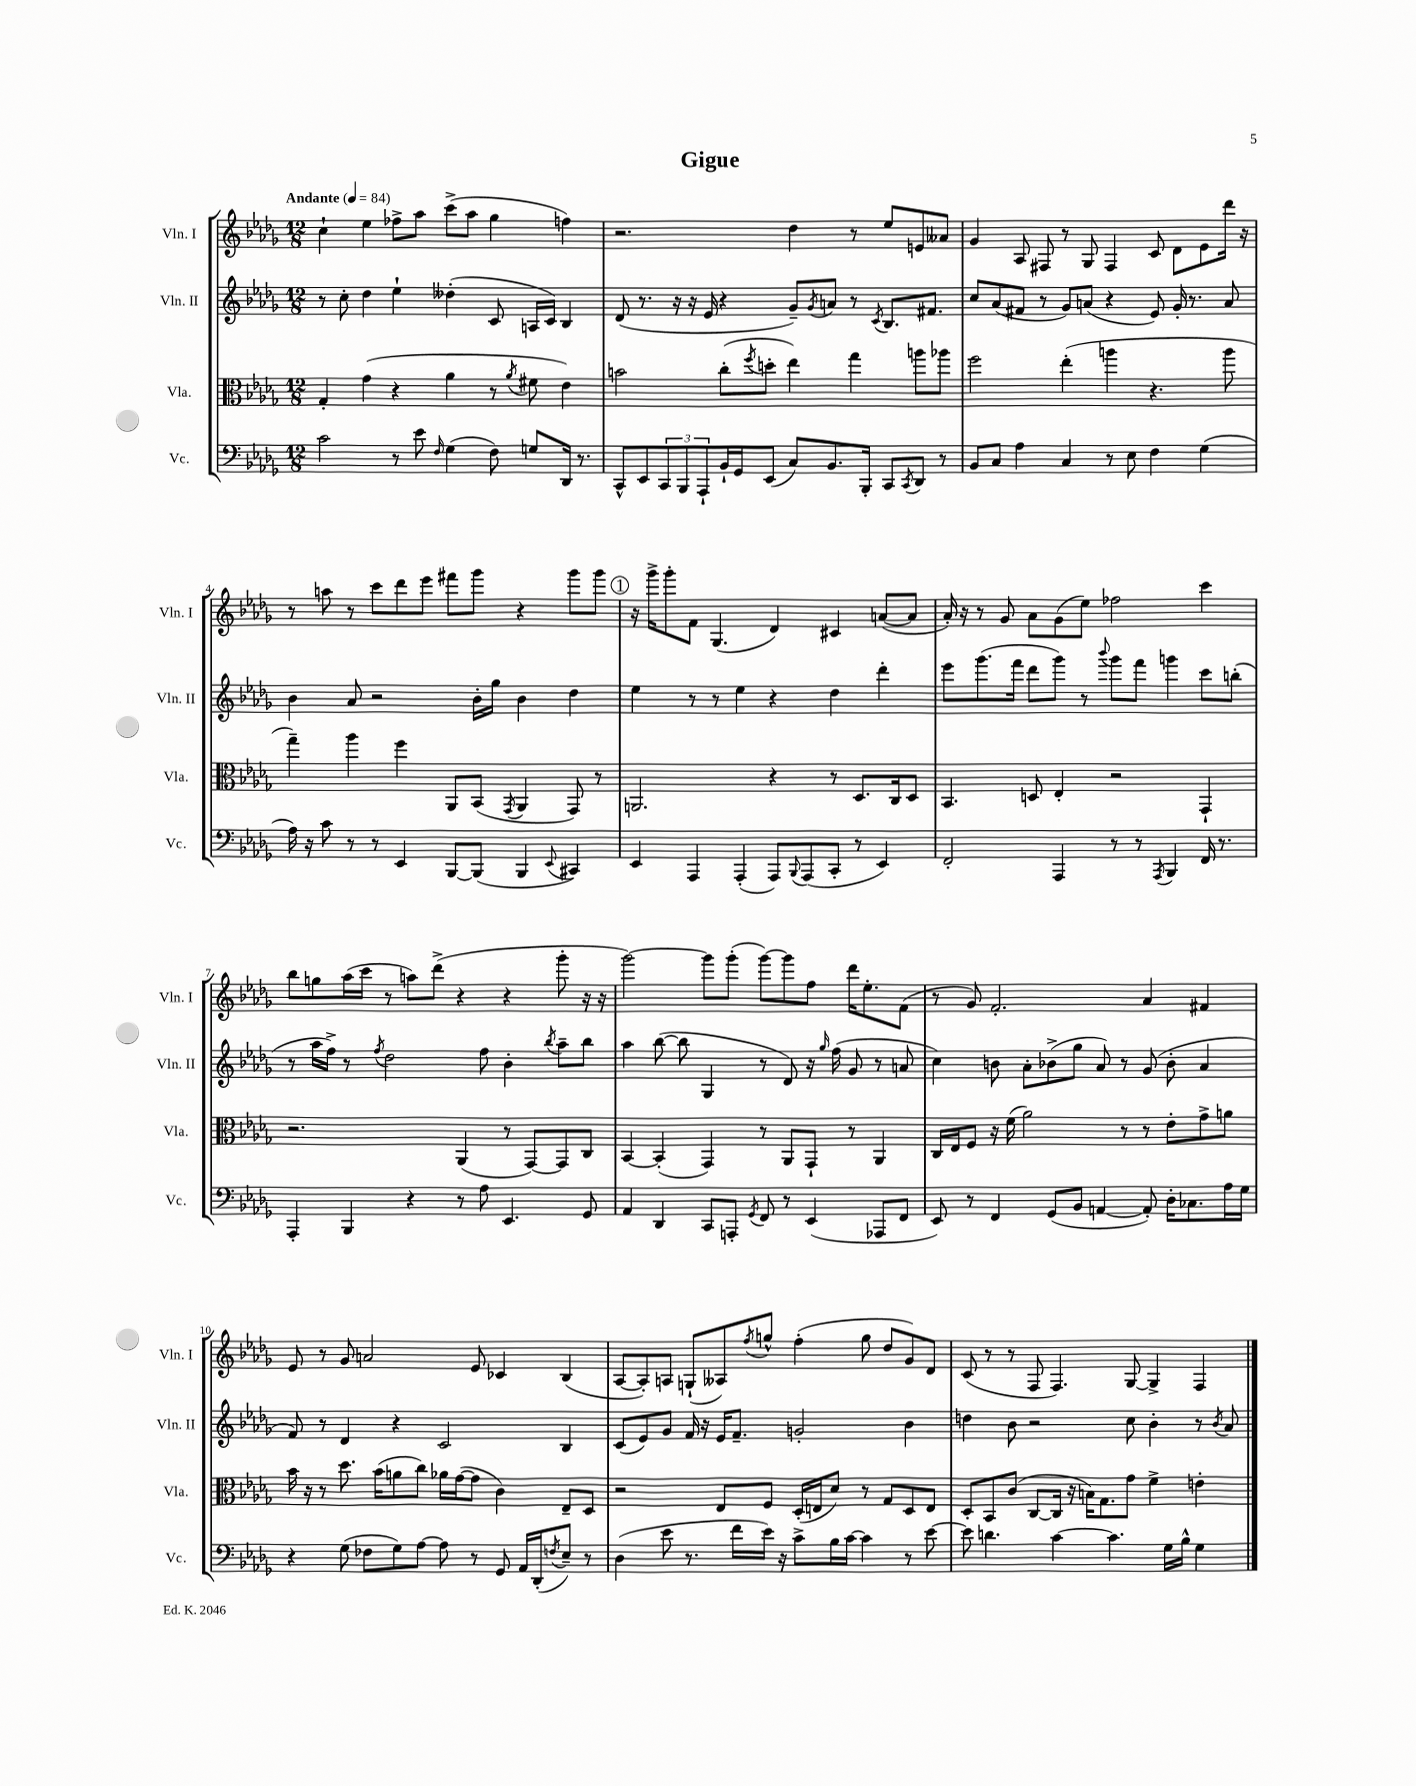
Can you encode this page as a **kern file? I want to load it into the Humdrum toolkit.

**kern	**kern	**kern	**kern
*staff4	*staff3	*staff2	*staff1
*clefF4	*clefC3	*clefG2	*clefG2
*k[b-e-a-d-g-]	*k[b-e-a-d-g-]	*k[b-e-a-d-g-]	*k[b-e-a-d-g-]
*M12/8	*M12/8	*M12/8	*M12/8
*MM84	*MM84	*MM84	*MM84
2c	4G-'	8r	4cc`
.	.	8cc'	.
.	(4g-	4dd-	4ee-
8r	4r	4ee-`	8ff-^
8e-	.	.	8aa-
16qqF	.	.	.
(4G-	4a-	(4dd--'	(8ccc^
.	.	.	8aa-
8F)	8r	8c	4gg-
.	8qa-	.	.
8G	8f#	16A	.
.	.	16c)	.
16DD-	4e-)	4B-	4ff)
8.r	.	.	.
=	=	=	=
8CC^^	2b	(8d-	2.r
8EE-	.	8.r	.
12CC	.	.	.
.	.	16r	.
12BBB-	.	.	.
.	.	16r	.
12AAA-`	.	.	.
.	.	16e-	.
16BB-`	(8cc'	4r	.
16GG-	.	.	.
.	8qff	.	.
(8EE-	8dd'	.	.
8C)	4ee-)	8g-~)	4dd-
.	.	8qg-	.
8.BB-	.	8a	.
.	4gg-	8r	8r
16BBB-'	.	.	.
.	.	8qc	.
8CC	.	8.B-	8ee-
8qCC	.	.	.
8DD-	8aa	.	8e
.	.	8.f#	.
8r	8aa-	.	8a--
=	=	=	=
8BB-	2ff	8cc	4g-
8C	.	(8a-	.
4A-	.	8f#	8A-
.	.	8r	8F#
4C	(4ee-'	8g-)	8r
.	.	(8a	8G-
8r	4aa	4r	4F#
8E-	.	.	.
4F	4.r	8e-)	8c
.	.	16g-'	8d-
.	.	8.r	.
(4G-	.	.	8e-
.	8aa	8a	16ddd-
.	.	.	16r
=	=	=	=
16A-)	4gg-~)	4b-	8r
16r	.	.	.
8c	.	.	8aa
8r	4aa-	8a-	8r
8r	.	2r	8ccc
4EE-	4ff	.	8ddd-
.	.	.	8eee-
[8BBB-	8AA-	.	8fff#
(8BBB-]	(8BB-	16b-'	8ggg-
.	.	16gg-	.
.	8qGG-	.	.
4BBB-	4AA-	4b-	4r
8qqEE-	.	.	.
4CC#)	8GG-)	4dd-	8ggg-
.	8r	.	8ggg-
=	=	=	=
4EE-	2.AA	4ee-	16r
.	.	.	16ggg-^
.	.	.	8ggg-'
4AAA-	.	8r	8f
.	.	8r	(4.G-
(4AAA-'	.	4ee-	.
8AAA-)	4r	4r	4d-)
8qqBBB-	.	.	.
(8AAA-	.	.	.
8CC'	8r	4dd-	4c#
8r	8.D-	.	.
4EE-)	.	4ddd-'	([8a
.	16C	.	.
.	8D-	.	8a]
=	=	=	=
2FF'	4.BB-	8eee-	16a-')
.	.	.	16r
.	.	(8.ggg-	8r
.	.	.	8g-
.	.	16fff	.
.	8D	8ddd-	8a-
4AAA-	4E-'	8ggg-)	(8g-
.	.	8r	8ee-)
.	.	8qqbbb-	.
8r	2r	8ggg-	2ff-
8r	.	8fff	.
8qAAA-	.	.	.
4BBB-	.	4ggg	.
16FF	4GG-`	8ccc	4ccc
8.r	.	.	.
.	.	(8bb'	.
=	=	=	=
4AAA-'	2.r	8r	8bb-
.	.	16aa-	8gg
.	.	16ff^)	.
4BBB-	.	8r	(16aa-
.	.	.	16ccc
.	.	8qff	.
.	.	2dd-	8r
4r	.	.	8aa)
.	.	.	(8ddd-^
8r	(4AA-	.	4r
8A-	.	8ff	.
4.EE-	8r	4b-'	4r
.	[8GG-)	.	.
.	.	8qbb-	.
.	8GG-]	8aa-~	8ggg-'
8GG-	8C	8bb-	16r
.	.	.	16r
=	=	=	=
4AA-	[4BB-	4aa-	[2ggg-)
4DD-	(4BB-']	([8bb-	.
.	.	8bb-]	.
8CC	4GG-)	4G-	8ggg-]
8AAA'	.	.	(8ggg-'
8qGG-	.	.	.
8FF	8r	8r	[8ggg-)
8r	8AA-	8d-)	8ggg-]
(4EE-	8GG-`	16r	8ff
.	.	16qqgg-	.
.	.	(16ff	.
.	8r	8g-	16ddd-
.	.	.	8.ee-'
8AAA-	4AA-	8r	.
8FF	.	8a	(8f
=	=	=	=
8EE-)	16C	4cc)	8r
.	16E-	.	.
8r	8F	.	8g-)
4FF	16r	8b	2.f'
.	(16f	.	.
.	2a-)	8a-'	.
(8GG-	.	(8b-^	.
8BB-	.	8gg-	.
[4AA	.	8a-)	.
.	8r	8r	.
8AA'])	8r	(8g-	4a-
16D-'	8e-'	8b-'	.
8.C-	.	.	.
.	8g-^	4a-	4f#
16A-	8a	.	.
16G-	.	.	.
=	=	=	=
4r	16b-	8f)	8e-
.	16r	.	.
.	8r	8r	8r
(8G-	8.dd-	4d-	8g-
8F-	.	.	2a
.	(16b-	.	.
8G-)	8a	4r	.
[8A-	8cc)	.	.
8A-]	16a-	2c	.
.	([16g-	.	.
8r	8g-]	.	8e-
8GG-	4c)	.	4c-
16AA-	.	.	.
(16DD-'	.	.	.
8qF	.	.	.
8E-~)	8E-~	4B-	(4B-
8r	8D-	.	.
=	=	=	=
(4D-	2r	(8c	[8A-
.	.	8e-)	8A-'])
8e-	.	8g-	8A
8.r	.	16f	(8G`
.	.	16r	.
.	8E-	16e-	8A--)
16f	.	8.f~	.
.	.	.	8qff
16e-)	8F	.	8gg^^
16r	.	.	.
8c^	(16D-'	2g'	(4ff'
.	16E	.	.
16B-	8d-)	.	.
[16c	.	.	.
4c]	8r	.	8gg
.	8G-	.	8dd-
8r	8D-	4b-	8g-)
[8e-	8E	.	8d-
=	=	=	=
8e-]	8D-'	4dd	(8c
4.d	8BB-	.	8r
.	(8c	8b-	8r
.	[8C	2r	8F
[4c	16C]	.	4.F)
.	16r	.	.
.	16B)	.	.
.	8.G-	.	.
4.c]	.	.	.
.	8g-	8cc	[8G-
.	4f^	4b-'	4G-^]
16G-	.	.	.
16B-^^	.	.	.
4G-	4e'	8r	4F
.	.	8qb-	.
.	.	8a-	.
==	==	==	==
*-	*-	*-	*-
